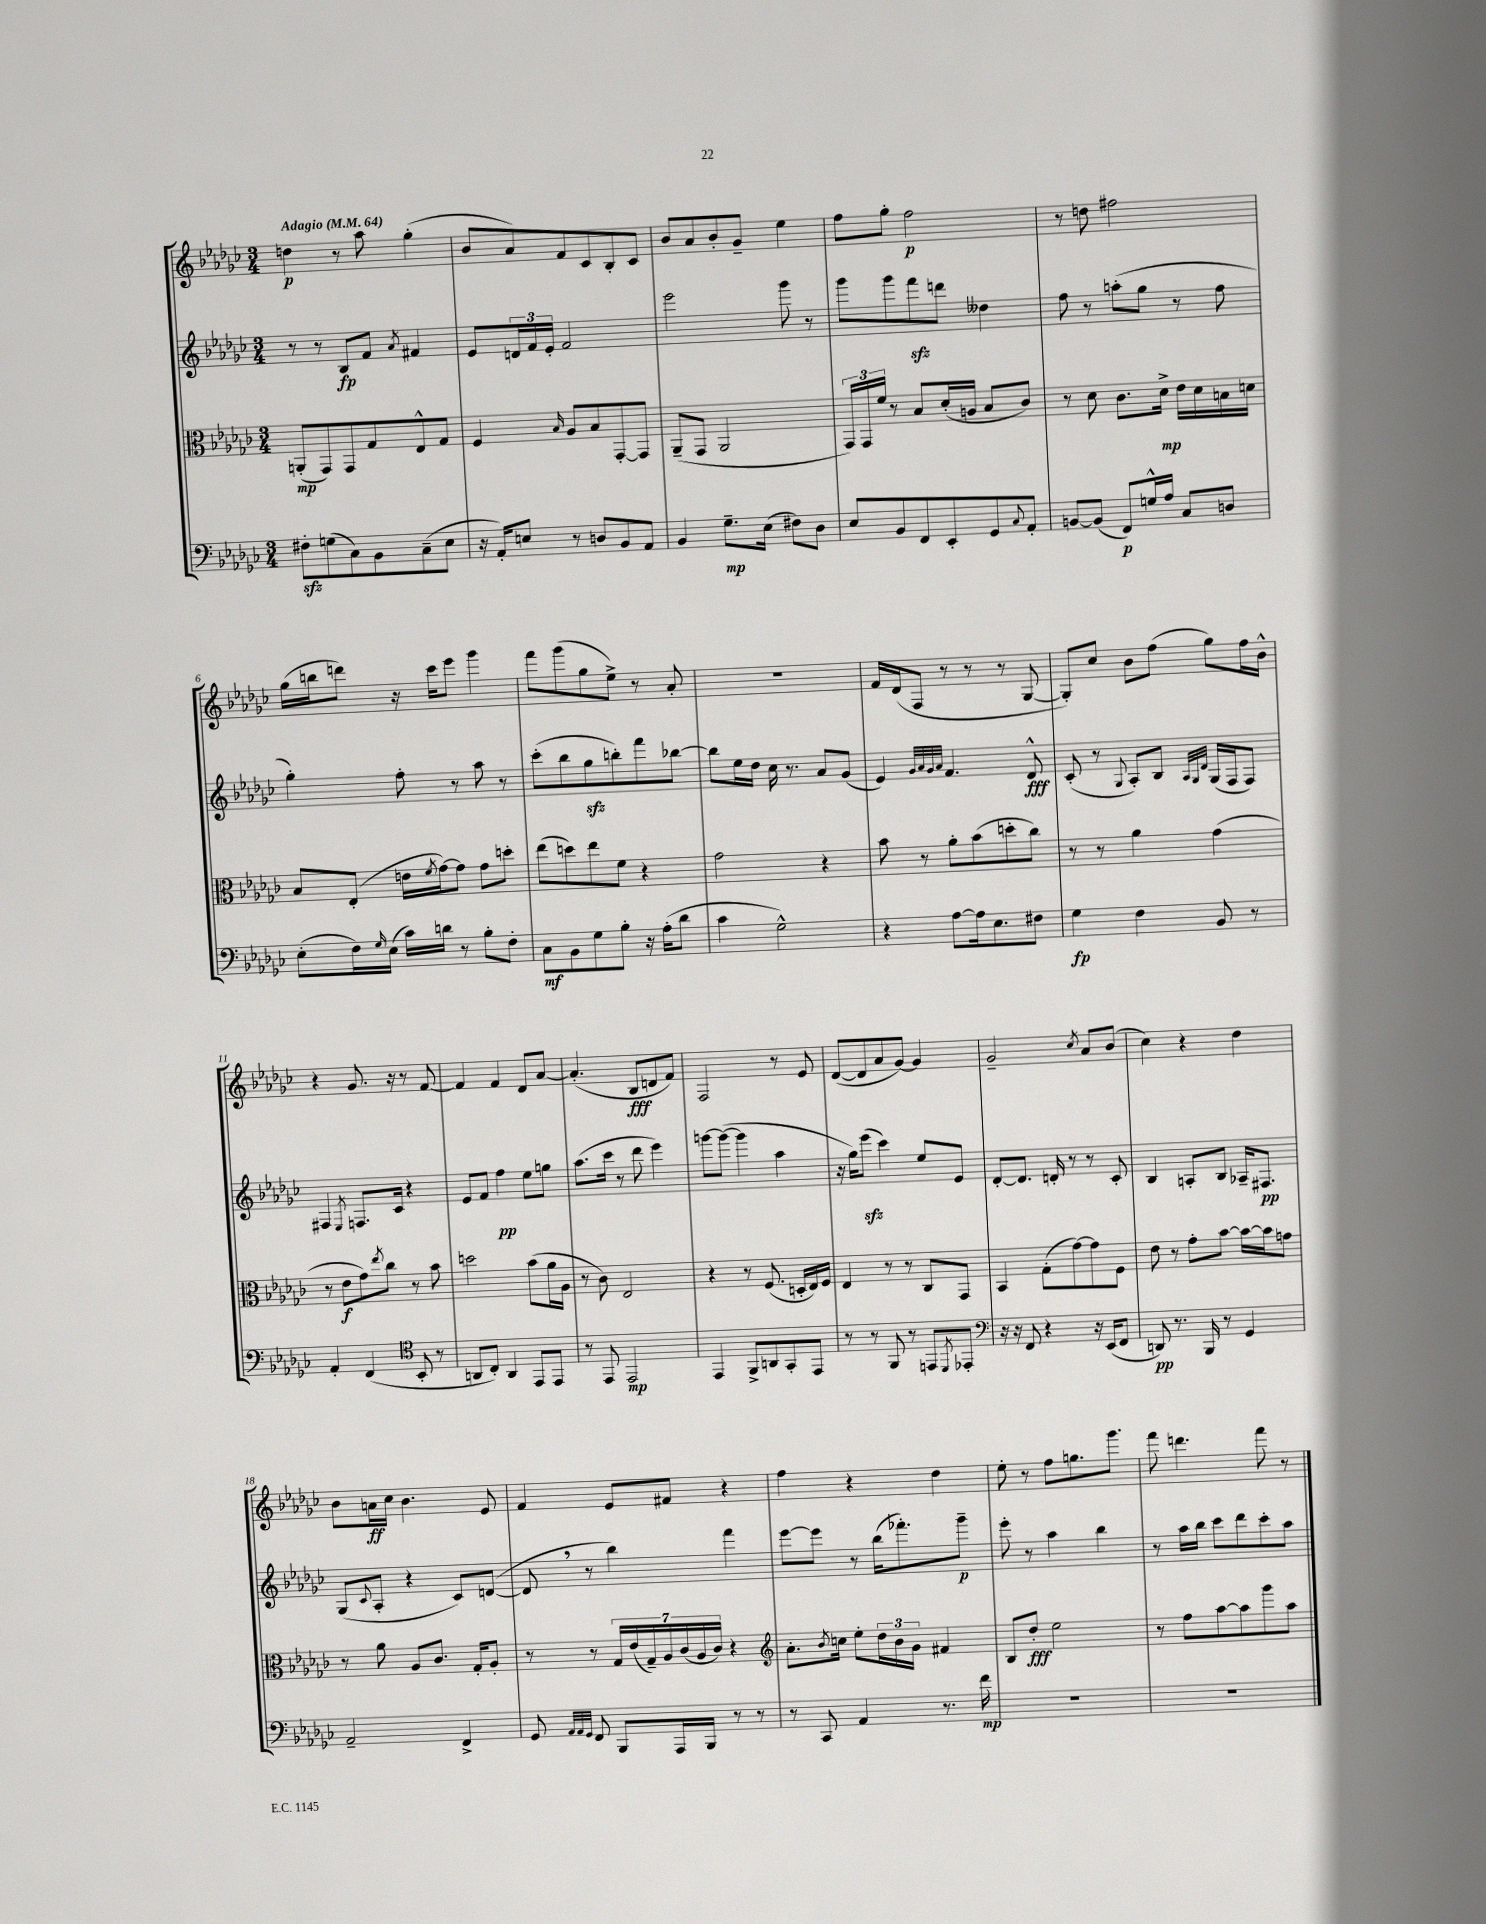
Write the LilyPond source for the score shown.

<<
\new StaffGroup <<
\new Staff = "s0" {
    \clef treble \key ges \major \numericTimeSignature \time 3/4 \tempo "Adagio" 4 = 64
    d''4\p r8 aes''8 ges''4-.( |
    bes'8 aes'8) f'8 ces'8 bes8-. ces'8 |
    bes'8 aes'8 bes'8-. ges'8-- ees''4 |
    f''8 ges''8-. f''2\p |
    r8 d''8 fis''2 |
    ges''16( b''16 d'''8) r16 ces'''16 ees'''8 ges'''4 |
    f'''8 ges'''8( ges''8 ees''8->) r8 aes'8-. |
    R2. |
    f'16 des'16( f8 r8 r8 r8 ges8~ |
    ges8-.) ces''8 bes'8 f''8( ges''8) f''16 bes'16-^ |
    r4 ges'8. r16 r8 f'8~ |
    f'4 f'4 des'8 aes'8~ |
    aes'4.-.( bes8\fff d'8 f'8) |
    f2 r8 ees'8 |
    des'8~( des'8 aes'8 ges'8~) ges'4 |
    ges'2-- \acciaccatura { ces''8 } aes'8 bes'8( |
    ces''4) r4 des''4 |
    bes'8 a'16\ff ces''16 bes'4. ees'8 |
    f'4 ees'8 fis'8 r4 |
    f''4 r4 des''4 |
    ees''8-. r8 f''8 g''8. ges'''8. |
    f'''8 d'''4. f'''8 r8 \bar "|." |
}
\new Staff = "s1" {
    \clef treble \key ges \major \numericTimeSignature \time 3/4
    r8 r8 bes8\fp f'8 \acciaccatura { aes'8 } fis'4 |
    ees'8 \tuplet 3/2 { d'16 f'16 ees'16-. } f'2 |
    ees'''2 ges'''8 r8 |
    ges'''8 ges'''8 f'''8\sfz d'''8 deses''4 |
    f''8 r8 a''8-.( ges''8 r8 f''8 |
    ges''4-.) f''8-. r8 aes''8 r8 |
    ces'''8-.( bes''8 ges''8\sfz b''8-.) f'''8 bes''8~ |
    bes''8 ees''16 des''16 ces''16 r8. aes'8 ges'8( |
    ees'4) \grace { ges'32 aes'32 ges'32 aes'32 } f'4. des'8-^\fff |
    ces'8-.( r8 \appoggiatura { ges8 } aes8-.) bes8 \grace { aes32 ges32 des'32 } ges16( f16 f8) |
    fis4 \acciaccatura { ees8 } f8. ces'16 r4 |
    ees'8 f'8 f''4\pp ees''8 g''8 |
    aes''8.( ces'''16 r8 des'''8 ees'''4) |
    g'''8~ g'''8~( g'''4 aes''4 |
    r16 ges''16) ees'''8\sfz( ces'''4) ees''8 ees'8 |
    des'8~-. des'8. d'16-. r8 r8 ces'8-. |
    bes4 a8-. bes8 aes16-- fis8.\pp |
    ges8( \appoggiatura { ces'8 } aes8-. r4 ces'8) d'8~( |
    d'8 \breathe r8 bes''4) f'''4 |
    ees'''8~ ees'''8 r8 bes''16( fes'''8.-.) ges'''8--\p |
    ees'''8-. r8 aes''4 bes''4 |
    r8 aes''16 bes''16 ces'''8 des'''8 ces'''8-. aes''8 \bar "|." |
}
\new Staff = "s2" {
    \clef alto \key ges \major \numericTimeSignature \time 3/4
    a,8-.\mp( ges,8) ges,8 ges8 ees8-^ ges8 |
    f4 \grace { bes16 } aes8 bes8 ges,8~-. ges,8 |
    aes,8--( ges,8 aes,2 |
    \tuplet 3/2 { ges,16) ges,16 f'16 } r8 bes8 des'16-.( a16 bes8 ces'8) |
    r8 des'8 ces'8. des'16->\mp ees'16 des'16 b16 d'16 |
    bes8 ees8-.( e'16 \acciaccatura { f'8 } ges'16~) ges'8 ges'8 d''8-. |
    ees''8( d''8) ees''8 f'8 r4 |
    ges'2 r4 |
    bes'8 r8 aes'8-. bes'8( d''8-. ces''8) |
    r8 r8 aes'4 ges'4( |
    r8 ees'8\f ges'8) \acciaccatura { ees''8 } ces''8 r8 bes'8 |
    d''2 bes'8( aes'16 aes16 |
    r8 ces'8) ees2 |
    r4 r8 f8.( d16-. ees16) f16 |
    ees4 r8 r8 ces8 ges,8 |
    bes,4 ges8-.( ges'8~) ges'8 f8 |
    ees'8 r8 ges'8-. bes'8~ bes'16~ bes'16 g'8 |
    r8 aes'8 aes8 ces'8. ges16-. aes8-. |
    r8 r8 \tuplet 7/4 { ges16 ees'16( ges16--) aes16 ces'16( aes16 ces'16) } r4 |
    \clef treble aes'8.-. \acciaccatura { bes'8 } c''16 ees''8-. \tuplet 3/2 { des''16 bes'16 ges'16 } fis'4 |
    bes8 des''8-.\fff ees''2 |
    r8 f''8 aes''8~ aes''8 ges'''8 aes''8 \bar "|." |
}
\new Staff = "s3" {
    \clef bass \key ges \major \numericTimeSignature \time 3/4
    fis8-.\sfz g8( ces8) bes,8 ces8--( ees8 |
    r16 aes,16-.) e8 r8 d8 bes,8 aes,8 |
    bes,4 ges8.--\mp ees16( fis8) des8 |
    ees8 bes,8 f,8 ees,8-. ges,8 \appoggiatura { ces8 } aes,8-. |
    b,8~ b,8( f,8\p) g16-^ aes16 ces8 d8 |
    ees8-.( f16) \grace { ges16 } ees16( ces'16) d'16 r8 bes8-. f8-. |
    ces8\mf bes,8 ges8 bes8-. r16 aes16-.( des'8 |
    ces'4 ges2-^) |
    r4 aes8~ aes16 ees8. fis8 |
    ges4\fp f4 bes,8 r8 |
    aes,4-. f,4( \clef tenor bes,8-. r8 |
    a,8 ces8-.) a,4 ees,8 ees,8 |
    r8 ees,8 ees,2\mp |
    ees,4 f,8-> a,8 ges,8-. ees,8 |
    r8 r8 f,8 r8 e,8 \acciaccatura { des,8 } ees,8-. |
    \clef bass r16 r16 f,8 r4 r16 ees,16( f,8 |
    d,8\pp) r8. bes,,16 r8 ges,4 |
    aes,2-- f,4-> |
    ges,8 \grace { aes,32 aes,32 ges,32 } f,8 bes,,8 aes,,16 bes,,16 r8 r8 |
    r8 ces,8 aes,4 r8. f'16\mp |
    R2. |
    R2. \bar "|." |
}
>>
>>
